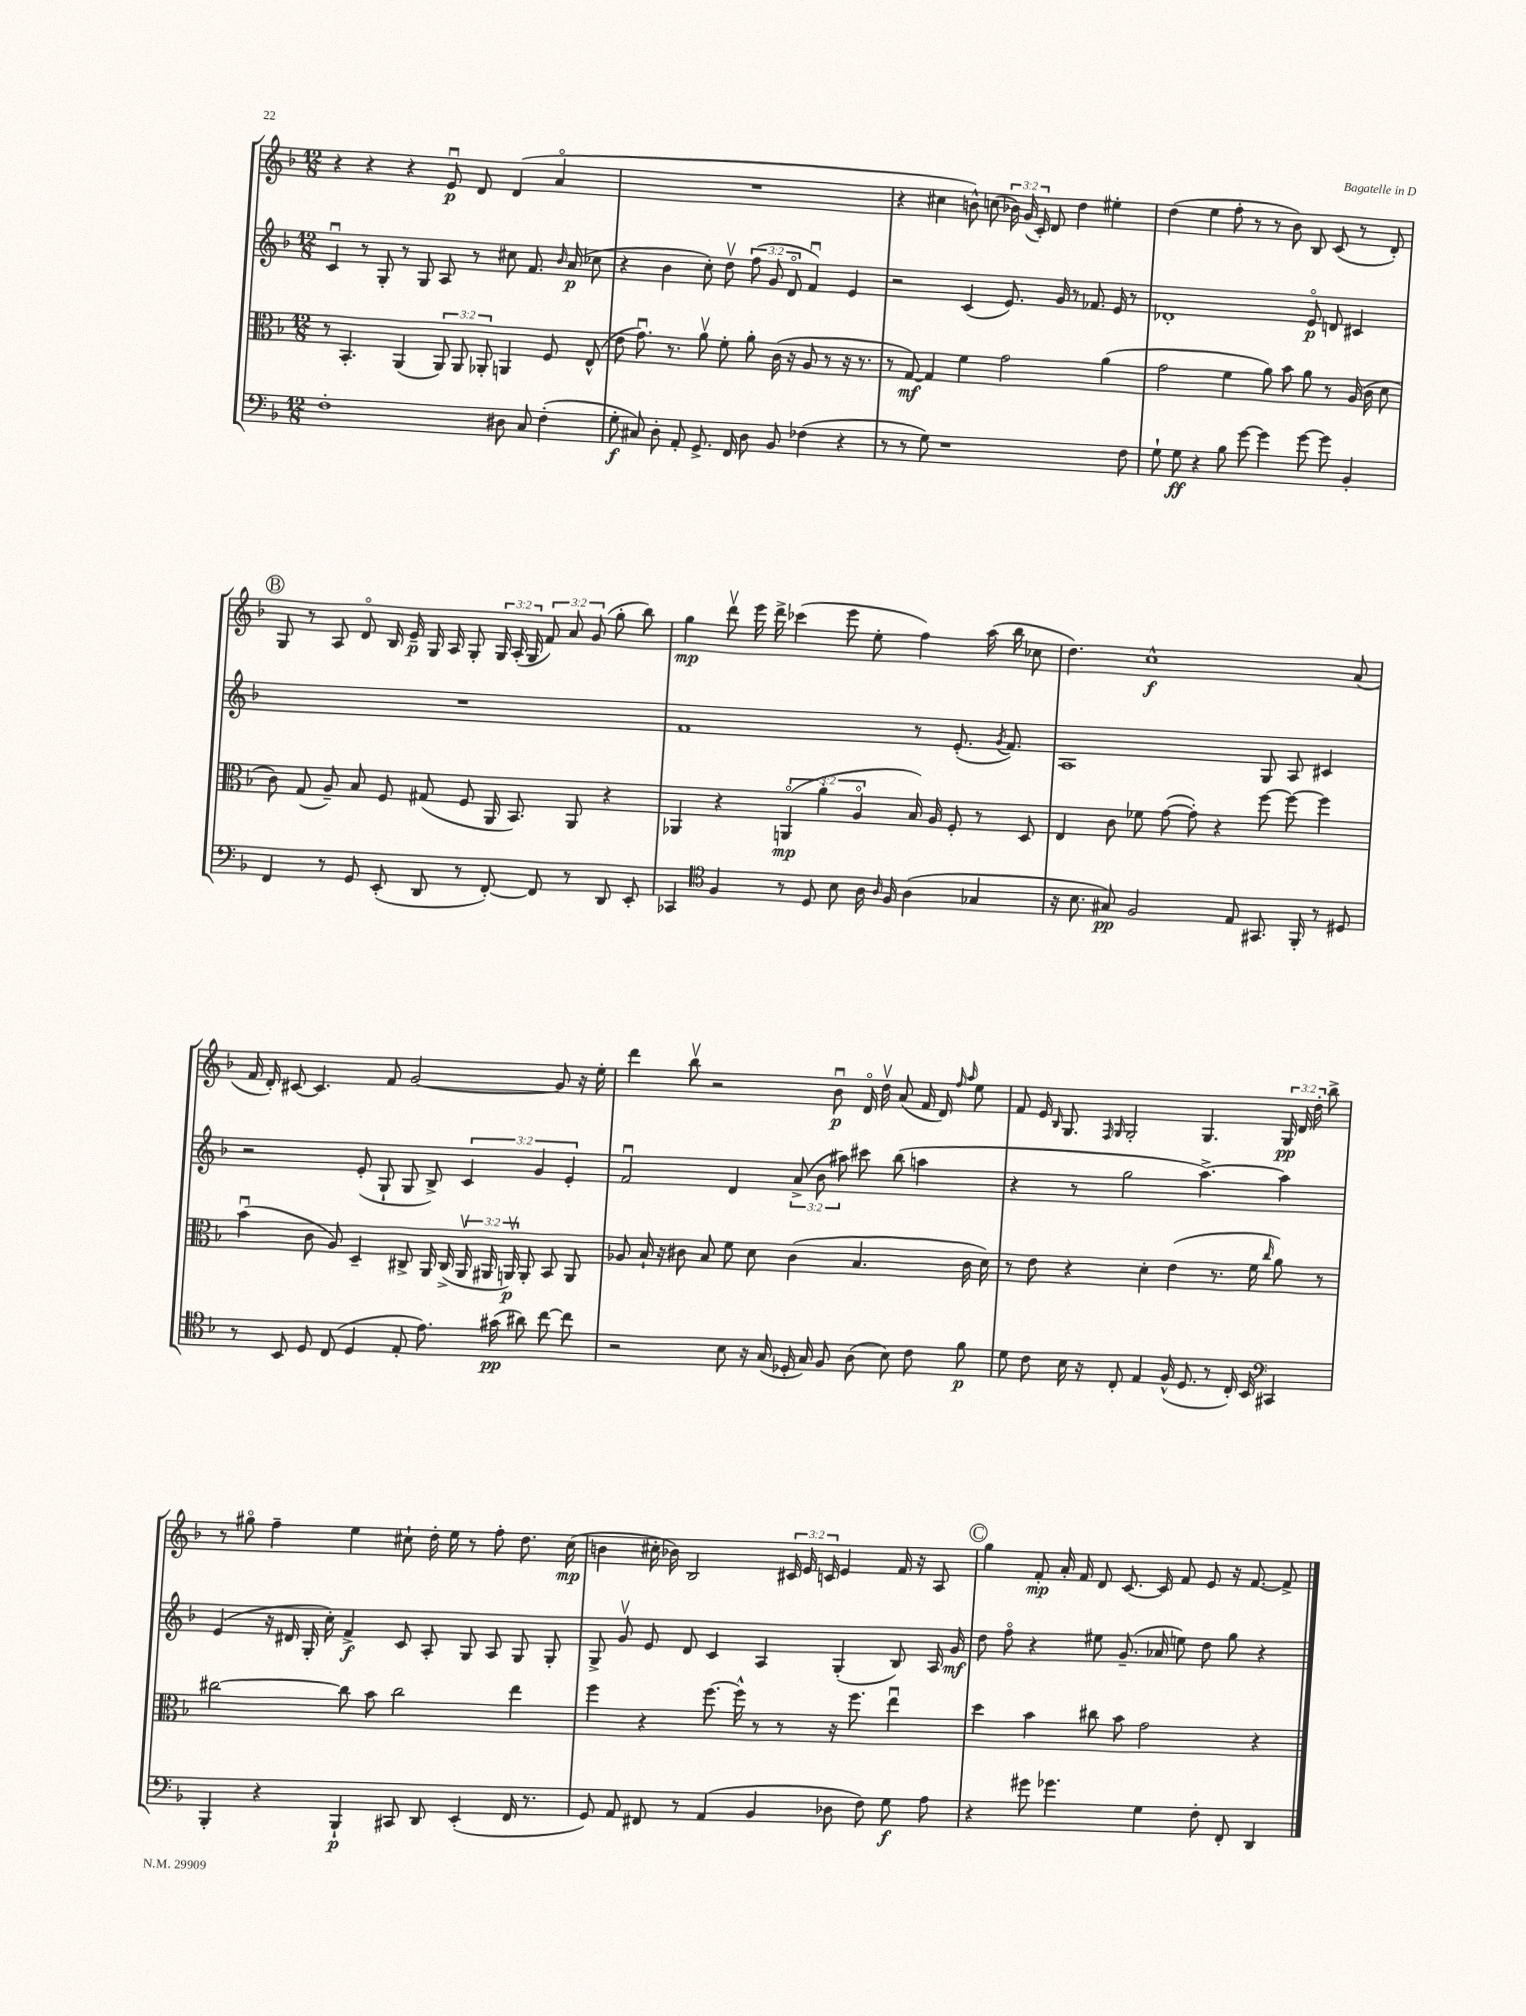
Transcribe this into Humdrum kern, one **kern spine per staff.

**kern	**kern	**kern	**kern
*staff4	*staff3	*staff2	*staff1
*clefF4	*clefC3	*clefG2	*clefG2
*k[b-]	*k[b-]	*k[b-]	*k[b-]
*M12/8	*M12/8	*M12/8	*M12/8
1F'	8r	4cu	4r
.	4.BB-'	.	.
.	.	8r	4r
.	.	8G'	.
.	(4AA	8r	4r
.	.	8G	.
.	12AA)	8A	8eu
.	12AA	.	.
.	.	8r	8d
.	12AA-'	.	.
8D#	4AA	8cc#	(4d
8C	.	8.f	.
(4F'	8F	.	4ao
.	.	16qqb-	.
.	.	(16a	.
.	(8E^^	8cc-	.
=	=	=	=
8G'	8e	4r	1.r
8C#)	8.gu)	.	.
8D'	.	4b-	.
.	8.r	.	.
8AA'	.	.	.
8.GG^	8av	8cc')	.
.	8f'	8ddv	.
16FF	.	.	.
8D	8a'	(12ff	.
.	.	12g	.
8BB-	(16c	.	.
.	.	12do	.
.	16r	.	.
(4F-	8A	4fu)	.
.	8r	.	.
4r	16r	4e	.
.	8.r	.	.
=	=	=	=
8r	8r	2r	4r
8r	[8G)	.	.
8G)	4G]	.	4cc#
1r	.	.	.
.	4f	(4c	8b^^)
.	.	.	(8cc
.	2g	8.e)	24b-)
.	.	.	(24g
.	.	.	24c')
.	.	.	8d
.	.	16g	.
.	.	8r	4dd
.	.	8.f-	.
.	(4a	.	4ee#'
.	.	16e	.
8F	.	8r	.
=	=	=	=
8G`	2g	1d-'	(4dd
8G	.	.	.
4r	.	.	4ee
8B-	4f	.	8ff'
[8g	.	.	8r
4g]	8a)	.	8r
.	8b-	.	8b-)
[8g	8a	8eo	8B-
8g]	8r	8d	(8c
4BB-'	(16A	4c#	8r
.	16c	.	.
.	8d	.	8d')
=	=	=	=
4FF	8c)	1.r	8G
.	(8G	.	8r
8r	8A~)	.	8A
8GG	8B-	.	8do
(8EE'	8F	.	16B-
.	.	.	16e~
8DD	(8G#	.	16G
.	.	.	16A
8r	8F	.	8G'
[8FF')	16AA	.	24G
.	.	.	(24A'
.	8.BB-)	.	.
.	.	.	24G
8FF]	.	.	12f)
.	.	.	12a
8r	8AA	.	.
.	.	.	(12g
8DD	4r	.	8gg'
8EE'	.	.	8bb-)
=	=	=	=
4CC-	4AA-	1f	4gg
*clefC4	*	*	*
4F	4r	.	8dddv
.	.	.	16eee
.	.	.	16ddd^
8r	(6AAo	.	(4ccc-
8D	.	.	.
.	6a'	.	.
8B-	.	.	8eee
.	6Ao	.	.
16A	.	.	8ee'
16qqA	.	.	.
16F	.	.	.
(4A	16B-)	8r	4ff)
.	16A	.	.
.	8F'	(8.e'	.
4G-	8r	.	(16aa
.	.	8qg	.
.	.	8.f)	16bb-
.	8D	.	8cc-
=	=	=	=
16r	4E	1A	4.dd)
8.B-	.	.	.
8G#)	8c	.	.
2F	8f-	.	1cc^^
.	([8g	.	.
.	8g'])	.	.
.	4r	.	.
8E	.	.	.
8.GG#	[8ff	8G	.
.	8ff_	8A	.
16FF'	.	.	.
8r	4ff]	4c#	.
8D#	.	.	(8a
=	=	=	=
8r	(4b-u	2r	16f
.	.	.	16d')
8BB-	.	.	[8c#
8D	8c	.	4.c#]
(8C	8A)	.	.
4D	4D~	(8e'	.
.	.	8G`	8f
8E'	8C#^	8G	[2g
8.e)	16AA	8B-^)	.
.	(16C#^	.	.
.	24AAv	6c	.
.	24AA#	.	.
(16g#	.	.	.
.	24AAv)	.	.
8a#)	8AA'	.	.
.	.	6g	.
[8cc	8BB-	.	8g]
.	.	6e'	.
8cc]	8AA	.	16r
.	.	.	16ee'
=	=	=	=
2r	8A-	2fu	4ddd
.	16B-`	.	.
.	16r	.	.
.	8c#	.	8bb-v
.	8B-	.	2r
8B-	8f	4d	.
16r	8d	.	.
(16G	.	.	.
16D-'	(4c#	(12a^	.
16G)	.	.	.
.	.	12b-	.
8F	.	.	8b-u
.	.	12aa#)	.
(8A	4.B-	8ccc#	16do
.	.	.	16ddv
8B-)	.	(8bb-	(8a
8c	.	4aa	16f
.	.	.	16d)
.	.	.	16qqff
.	.	.	16qqaa
8f	16c#	.	8ee
.	16d)	.	.
=	=	=	=
8d	8r	4r	8f
8c	8e	.	16e
.	.	.	16qqB-
.	.	.	8.G
16B-	4r	8r	.
16r	.	.	.
.	.	.	16qqF
.	.	.	16qqG
8C'	.	2gg	2G'
4E	4d'	.	.
(16F^^	(4e	.	.
8.D	.	.	.
.	.	[4.aa^)	4.G
8r	8.r	.	.
16C')	.	.	.
16BB-	16f	.	.
*clefF4	*	*	*
.	16qqcc	.	.
4CC#	8a)	4aa]	24G
.	.	.	24d
.	.	.	24dd'
.	8r	.	8bb-^
=	=	=	=
4BBB-'	[2cc#	(4e	8r
.	.	.	8gg#o
4r	.	16r	4ff~
.	.	16d#	.
.	.	16G'	.
.	.	16cc')	.
4BBB-`	8cc#]	4f^	4ee
.	8b-	.	.
8CC#	2cc#	8c	8cc#`
8DD	.	8A'	16dd'
.	.	.	16ee
(4EE'	.	8G	8r
.	.	8A	8ff'
16FF	4ee	8G	8.dd
8.r	.	.	.
.	.	8G'	.
.	.	.	(16cc#
=	=	=	=
8GG)	4ff	8G^	4b
8AA	.	8gv	.
8FF#	4r	8e	16cc#'
.	.	.	16b-)
8r	.	8d	2B-
(4AA	[8.ff	4c	.
.	16ff^^]	.	.
4BB-	8r	4A	.
.	8r	.	24c#
.	.	.	24e
.	.	.	24c
8D-	16r	(4G'	4e
.	8.ff	.	.
8F)	.	.	.
8G	4eeu	8B-)	16f
.	.	.	16r
8A	.	16A	8A
.	.	16g	.
=	=	=	=
4r	4dd	8dd	4gg
.	.	8ffo	.
8g#	4b-	4r	8f'
4.g-	.	.	16a'
.	.	.	16f
.	8cc#	8ee#	8d
.	8b-	(8.g~	[8.c
4G	2g	.	.
.	.	16a-	16c]
.	.	8ee)	8f
8F'	.	8dd	8e
8FF'	.	8gg	16r
.	.	.	[8.f
4DD	4r	4r	.
.	.	.	8f^]
==	==	==	==
*-	*-	*-	*-
